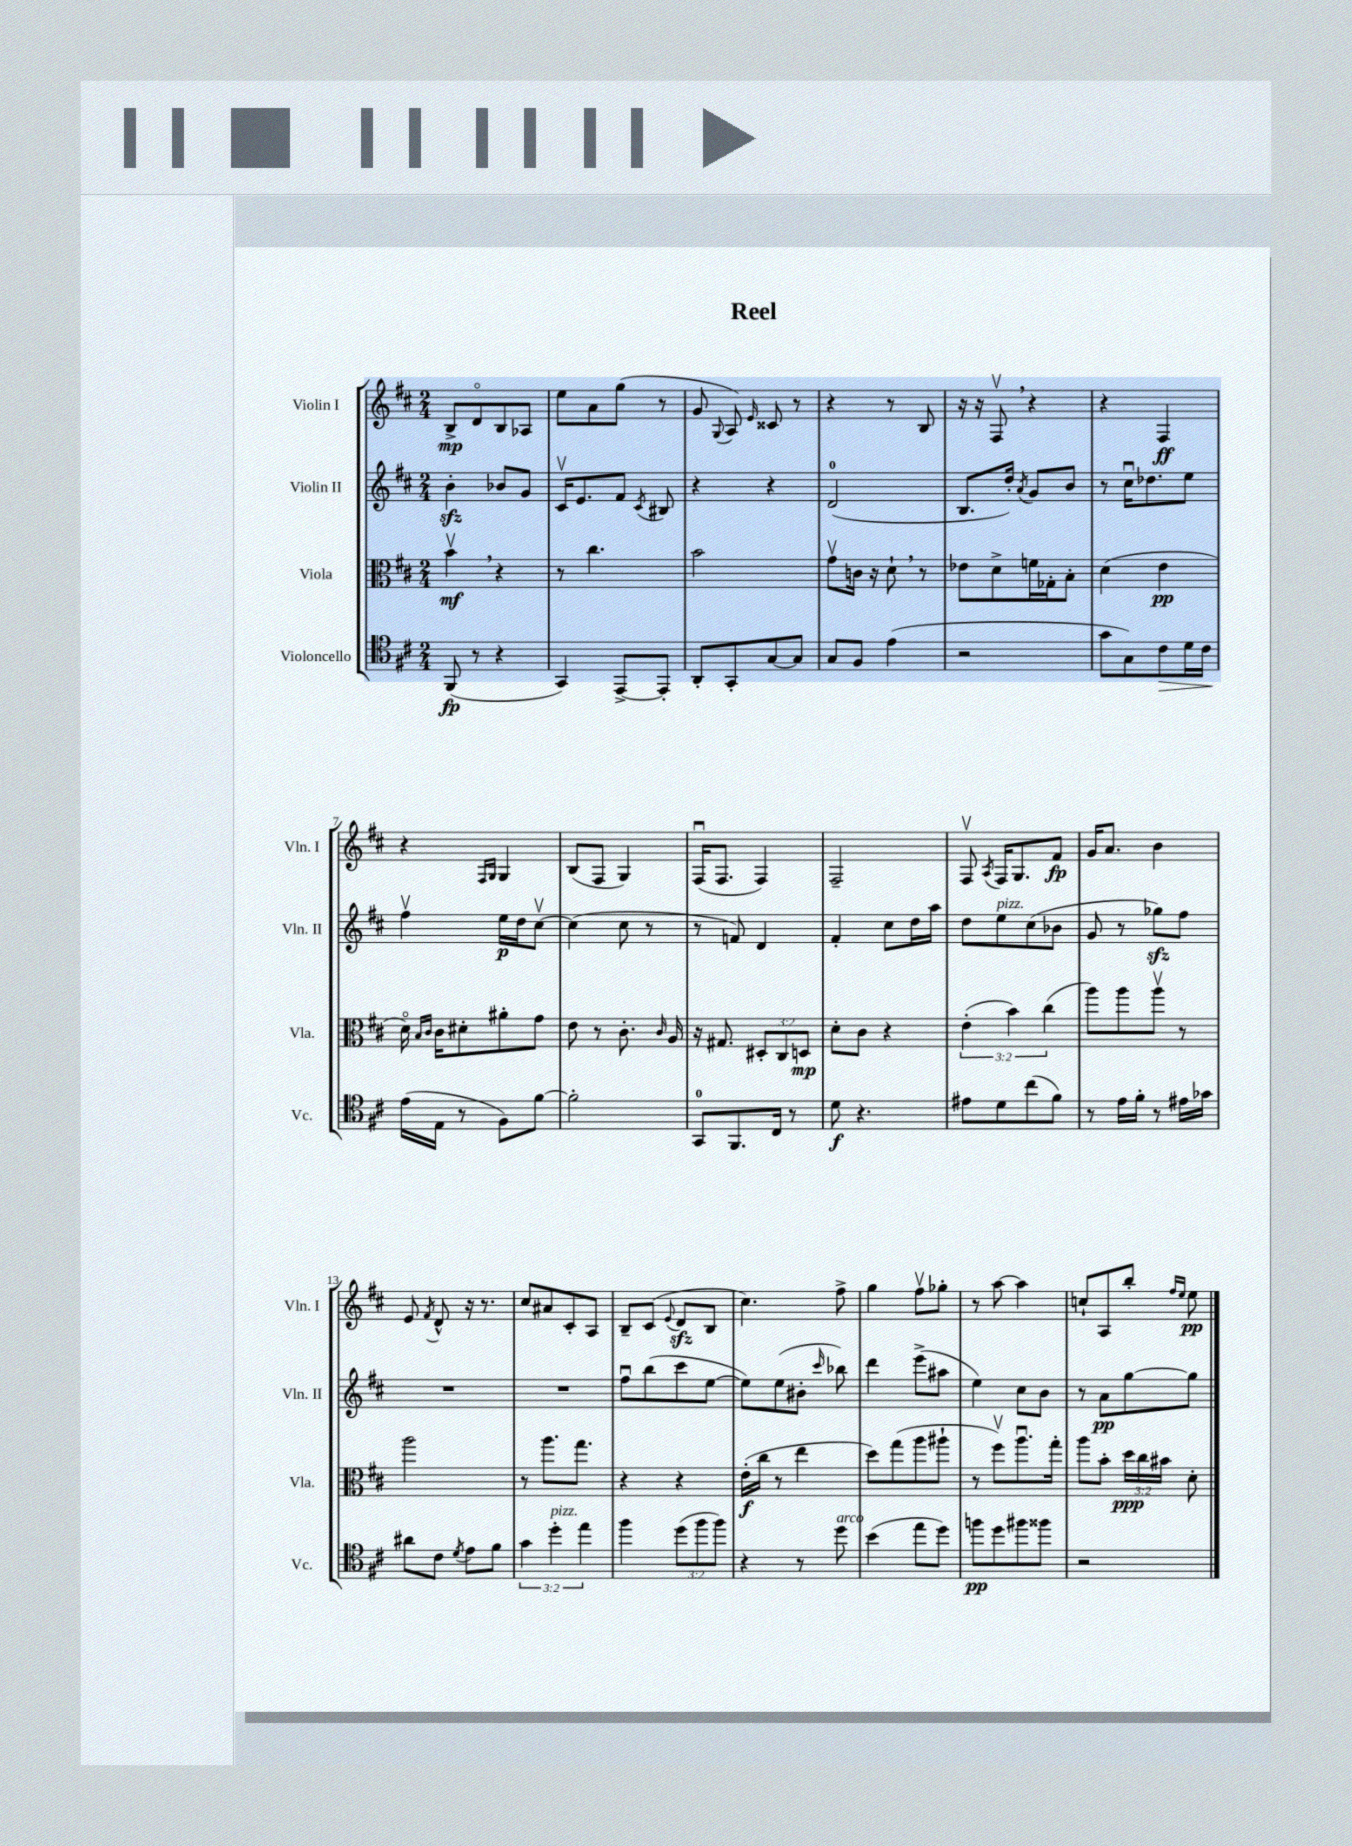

**kern	**kern	**kern	**kern
*staff4	*staff3	*staff2	*staff1
*clefC4	*clefC3	*clefG2	*clefG2
*k[f#c#]	*k[f#c#]	*k[f#c#]	*k[f#c#]
*M2/4	*M2/4	*M2/4	*M2/4
(8FF#	4bv	4b'	8B^
8r	.	.	8do
4r	4r	8b-	8B
.	.	8g	8A-
=	=	=	=
4GG)	8r	16c#v	8ee
.	.	8.e	.
.	4.cc#	.	8a
[8EE^	.	8f#	(8gg
.	.	8qc#	.
8EE']	.	8B#	8r
=	=	=	=
8AA'	2b	4r	8g
.	.	.	8qqG
8GG'	.	.	8A)
.	.	.	16qqe
[8G	.	4r	8c##
8G]	.	.	8r
=	=	=	=
8G	8gv	(2d	4r
8F#	16c	.	.
.	16r	.	.
(4e	8d`	.	8r
.	8r	.	8B
=	=	=	=
2r	8e-	8.B	16r
.	.	.	16r
.	8d^	.	8F#v
.	.	16dd')	.
.	.	8qa	.
.	16f	8g	4r
.	16G-'	.	.
.	8B'	8b	.
=	=	=	=
8g	(4d	8r	4r
8G)	.	16cc#u	.
.	.	8.dd-	.
8c#	4e	.	4F#
16d	.	8ee	.
16c#	.	.	.
=	=	=	=
(16e	16do)	4ff#v	4r
.	16qqB	.	.
.	16qqc#	.	.
16E	16c#	.	.
8r	8d#'	.	.
.	.	.	16qqF#
.	.	.	16qqG
8F#)	8a#'	16ee	4G
.	.	16dd	.
[8f#	8g	[8cc#v	.
=	=	=	=
2f#']	8e	(4cc#]	(8B
.	8r	.	8F#
.	8.c#'	8cc#	4G)
.	.	8r	.
.	16qqc#	.	.
.	16A	.	.
=	=	=	=
8GG	16r	8r	(16F#u
.	8.G#	.	8.F#
8.FF#	.	8f)	.
.	12D#'	4d	4F#)
16C#	.	.	.
.	12C#	.	.
8r	.	.	.
.	12D	.	.
=	=	=	=
8d	8d'	4f#'	2F#~
4.r	8c#	.	.
.	4r	8cc#	.
.	.	16dd	.
.	.	16aa	.
=	=	=	=
8e#	(6e'	8dd	8F#v
.	.	.	8qA
8d	.	8ee	16F#
.	6b)	.	.
.	.	.	8.G
(8cc#	.	(8cc#	.
.	(6cc#	.	.
8f#)	.	8b-	8f#
=	=	=	=
8r	8aa)	8g	16g
.	.	.	8.a
16e	8aa	8r	.
16f#'	.	.	.
8r	8aav	8gg-)	4b
16e#	8r	8ff#	.
16g-	.	.	.
=	=	=	=
8a#	2aa	2r	8e
.	.	.	8qf#
8c#	.	.	8d^^
8qd	.	.	.
8e	.	.	16r
.	.	.	8.r
8f#	.	.	.
=	=	=	=
6g	8r	2r	8cc#
.	8.aa	.	8a#
6dd'	.	.	.
.	.	.	8c#'
.	8.gg	.	.
6ee	.	.	.
.	.	.	8A
=	=	=	=
4ff#	4r	8ff#u	8B~
.	.	(8bb	(8c#
.	.	.	8qqe
(12dd	4r	8ccc#	8d
12ff#	.	.	.
.	.	[8ee	8B
12ff#)	.	.	.
=	=	=	=
4r	(16e'	8ee])	4.cc#)
.	16cc#	.	.
.	8r	(8ee	.
8r	4ee	8b#'	.
.	.	16qqccc#	.
8dd	.	8bb-)	8ff#^
=	=	=	=
(4b	8dd)	4ddd	4gg
.	(8gg	.	.
8ee	8aa	(8eee^	8ff#v
8dd)	8aa#`	8aa#	8gg-'
=	=	=	=
8ff	8r	4ee)	8r
8dd	8ff#v)	.	[8aa
8ff#	8.aau	8cc#	4aa]
8ff##	.	8b	.
.	16gg'	.	.
=	=	=	=
2r	8aa	8r	8cc`
.	8b'	8a	8A
.	24dd	[8gg	8bb'
.	24cc#	.	.
.	24b#	.	.
.	.	.	16qqff#
.	.	.	16qqee
.	8d'	8gg]	8ee
==	==	==	==
*-	*-	*-	*-
